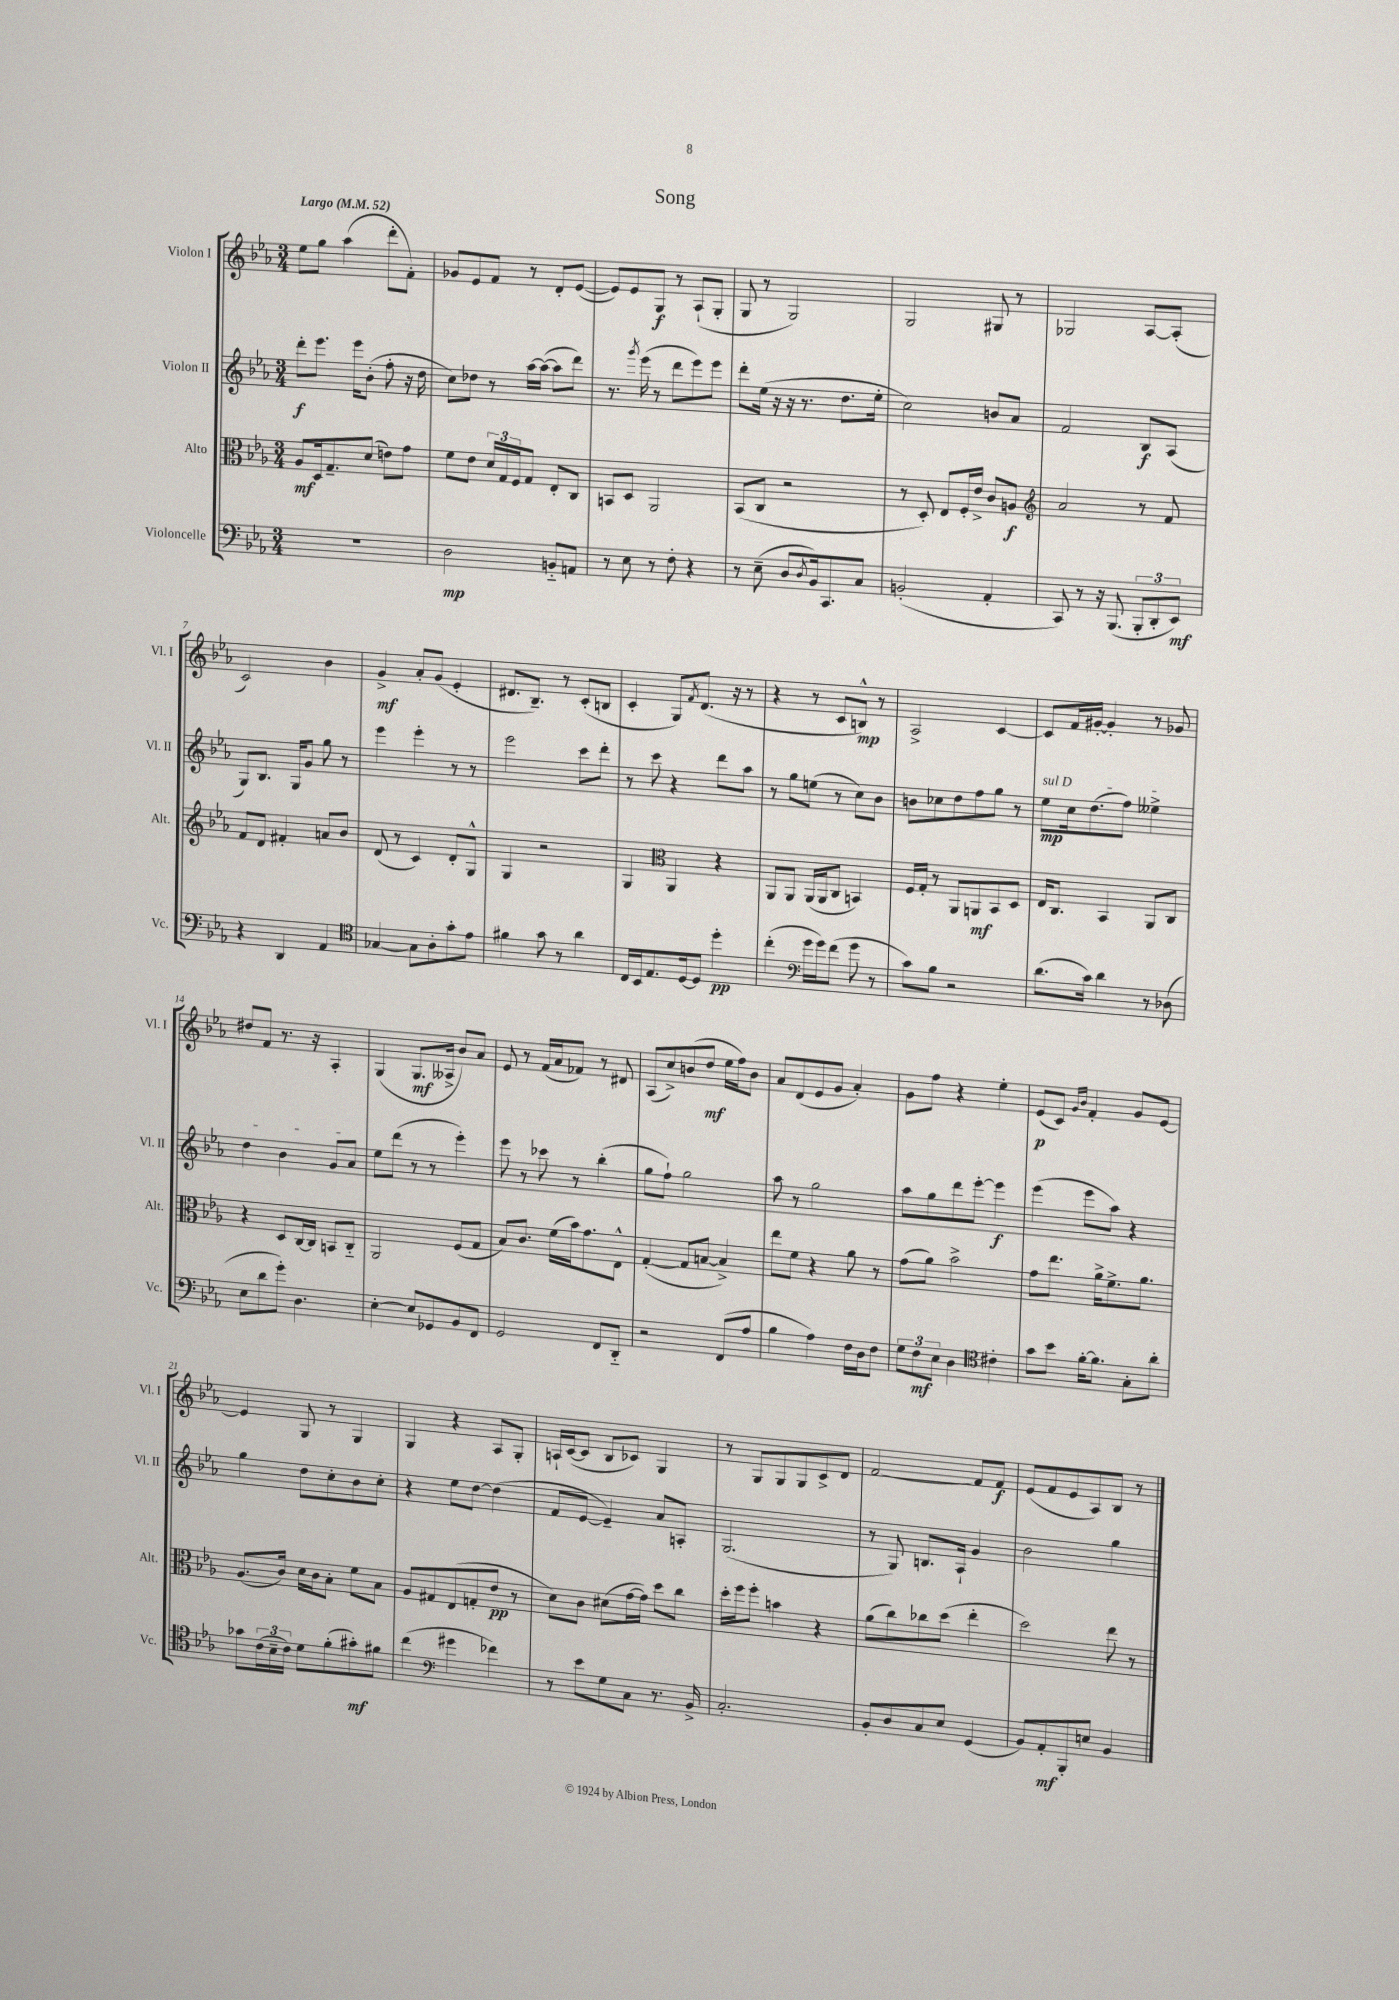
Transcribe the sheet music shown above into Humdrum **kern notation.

**kern	**kern	**kern	**kern
*staff4	*staff3	*staff2	*staff1
*clefF4	*clefC3	*clefG2	*clefG2
*k[b-e-a-]	*k[b-e-a-]	*k[b-e-a-]	*k[b-e-a-]
*M3/4	*M3/4	*M3/4	*M3/4
*MM52	*MM52	*MM52	*MM52
2.r	8A-/L	8ddd'\L	8ee-\L
.	16D/k	8.eee-\J	8gg\J
.	8.G~/	.	.
.	.	.	(4aa-\
.	.	16eee-\LK	.
.	(8d/J	(8b-'\J	.
.	8e\L)	8ff'\	8ddd'\L
.	8g\J	16r	8f'\J)
.	.	16dd\	.
=	=	=	=
2D\	8f\L	8cc\L)	8g-/L
.	8e-\J	8dd-\J	8e-/
.	24d/LL	8r	8f/J
.	24G/	.	.
.	24F/J	.	.
.	8G/J	[16aa-\LL	8r
.	.	(16aa-\_JJ	.
8BB'~/L	8E-'/L	8aa-\]L	8d'/L
8AA/J	8C/J	8ddd\J)	([8e-/J
=	=	=	=
8r	8BB/L	8.r	8e-/]L)
8E-\	8D/J	.	8e-/
.	.	8qggg/	.
.	.	(16eee-\	.
8r	2AA-/	8r	8G/J
8F'\	.	8ddd\L	8r
4r	.	8eee-\)	(8A-`/L
.	.	8eee-\J	8G'/J
=	=	=	=
8r	(8BB-/L	8ddd'\L	8G/
(8E-~\	8C/J	(16ee-\Jk	8r
.	.	16r	.
8D/L	2r	16r	2G/)
.	.	8.r	.
8qD/	.	.	.
16BB-/k)	.	.	.
8.CC/	.	.	.
.	.	8.dd\L	.
8C/J	.	.	.
.	.	16ee-'\Jk	.
=	=	=	=
(2BB'/	8r	2cc\)	2G/
.	8D'/)	.	.
.	8E-/L	.	.
.	16F'/L	.	.
.	16e-^/JJ	.	.
4AA-'/	8c/L	8b/L	8G#/
.	8A/J	8a-/J	8r
=	=	=	=
*	*clefG2	*	*
8CC/)	2a-/	2f/	2G-/
8r	.	.	.
16r	.	.	.
(8.BBB-/	.	.	.
12BBB-'/L	8r	8B-/L	[8A-/L
12DD'/	.	.	.
.	8f/	(8A-/J	(8A-'/]J
12EE-/J)	.	.	.
=	=	=	=
4r	8f/L	8G/L)	2c/)
.	8d/J	8.B-/J	.
4DD/	4f#'/	.	.
.	.	16G/LK	.
.	.	8g/J	.
4AA-/	8a/L	8gg\	4b-\
.	8b-/J	8r	.
=	=	=	=
*clefC4	*	*	*
[4G-/	(8d/	4eee-\	4g^/
.	8r	.	.
8G-\]L	4c/)	4eee-'\	8a-'/L
8A-'\	.	.	(8g/J
8g'\	8d'/L	8r	4e-'/
8e-\J	8G^^/J	8r	.
=	=	=	=
4f#\	4G/	2eee-\	8.d#/L
.	.	.	8.B-~/J)
8g\	2r	.	.
8r	.	.	8r
4a-\	.	8ccc\L	(8c'/L
.	.	8ddd'\J	8B/J
=	=	=	=
16C/LL	4G/	8r	4c'/
16BB-/J	.	.	.
8.E-/	.	8ccc\	.
*	*clefC3	*	*
.	4AA-/	4r	8G/L)
[16D/k	.	.	.
.	.	.	8qf/
8D/]J	.	.	(8.d/J
4dd'\	4r	8ddd\L	.
.	.	.	16r
.	.	8aa-\J	8r
=	=	=	=
(4cc'\	8AA-/L	8r	4r
.	8AA-/J	8gg\L	.
*clefF4	*	*	*
16g\LL	(16AA-/LL	(8ee\J	8r
16g\J)	16AA-/J	.	.
(8f\J	8C/J	8r	8c/L
8g\	4BB/)	8cc\L)	8B^^/J)
8r	.	8b-\J	8r
=	=	=	=
8c\L)	16F/LL	8b\L	2A-^/
.	16G'/JJ	.	.
8B-\J	8r	8cc-\	.
2r	8AA-/L	8dd\	.
.	8AA/	8ff\	.
.	8BB-/	8gg\J	[4c/
.	8D/J	8r	.
=	=	=	=
(8.d\L	16E-/LK	8ee-\L	8c/]L
.	8.C/J	.	.
.	.	16cc\k	16f/L
16c\Jk)	.	(8.dd\	[16g#'/JJ
4d\	4BB-/	.	4g#'/]
.	.	8ff\J)	.
8r	8AA-/L	4ee--^\	8r
(8D-\	8C/J	.	8g-/
=	=	=	=
8E-\L	4r	4dd\	8dd#/L
8d\	.	.	8f/J
8g'\J)	8D/L	4b-\	8.r
4.D\	[16C/L	.	.
.	16C/]JJ	.	16r
.	8BB/L	8g/L	4A-'/
.	8C'~/J	8a-/J	.
=	=	=	=
[4E-'\	2AA-/	8ee-\L	(4G/
.	.	(8ddd\J	.
8E-/]L	.	8r	8.G/L
8GG-/	.	8r	.
.	.	.	16A--^/Jk
8BB-/	(8F/L	4eee-'\)	8b-/L)
8FF/J	8G/J	.	8a-/J
=	=	=	=
2GG/	8B-/L)	8eee-\	8e-/
.	8.c/J	8r	8r
.	.	8ccc-\	(16f/LL
.	(16f\LL	.	16a-/J
.	16b-\J)	8r	8f-/J)
.	8.g\	.	.
8FF/L	.	(4bb-'\	8r
8DD'~/J	8E-^^\J	.	8d#/
=	=	=	=
2r	([4G'/	8gg\L	(8A-/L
.	.	8ff`\J)	8cc^/)
.	8G/]L	2gg\	(8b/
.	[8B/J	.	8dd/J
(8FF/L	4B^/])	.	16ee-\LL
.	.	.	16ff\J)
8A-/J	.	.	8b\J
=	=	=	=
4B-\	8ee-\L	8aa-\	8a-/L
.	8f\J	8r	(8d/
4A-\)	4r	2gg\	8e-/
.	.	.	8g/J
16F\LL	8a-\	.	4a-'/)
16D\J	.	.	.
8F\J	8r	.	.
=	=	=	=
12G\L	(8g\L	8aa-\L	8g\L
12F\	.	.	.
.	8a-\J)	8gg\	8ff\J
12E-\J	.	.	.
4D\	2b-^\	8ddd\	4r
.	.	[8eee-'\J	.
*clefC4	*	*	*
4c#'\	.	4eee-\]	4ee-'\
=	=	=	=
8g\L	8g\L	(4eee-\	(8e-/L
8b-\J	8.ee-\J	.	8c/J)
.	.	.	16qqg/LL
.	.	.	16qqb-/JJ
[16f'\LK	.	8eee-\L	4f'/
8.f\]J	16a-^\LK	.	.
.	8.f^\	8aa-\J)	.
8G'\L	.	4r	8g/L
.	8.a-\J	.	.
8a-'\J	.	.	[8e-/J
=	=	=	=
8g-\L	(8.A-/L	4gg\	4e-/]
(24c\L	.	.	.
24B-~\	.	.	.
.	16c/Jk)	.	.
24c\JJ)	.	.	.
8d\L	16d\LL	8dd\L	8G/
.	16c\J	.	.
(8f'\	8B-'\J	8cc'\	8r
8g#'\)	8f\L	8b-\	4G/
8f#\J	8B-\J	8cc'\J	.
=	=	=	=
(4cc\	8A-/L	4r	4G/
.	8G#/	.	.
*clefF4	*	*	*
4g#\	(8E-/	8ee-\L	4r
.	8G'/	[8dd\J	.
4f-\)	8e-/J	(4dd\]	8A-/L
.	8r	.	8G'/J
=	=	=	=
8r	8d\L)	8f/L	16A`/LL
.	.	.	([16c/J
8e-\L	8c\J	[8e-/J	8c/]J
8G\	(8d#\L	4e-~/])	8B-/L
8C\J	[16g\L	.	8c-/J)
.	16g\]JJ)	.	.
8.r	8dd\L	8a-/L	4G/
.	8cc\J	8A'/J	.
16BB-^/	.	.	.
=	=	=	=
2.C'/	16dd'\LL	(2.G/	8r
.	16ff\J	.	.
.	8ff'\J	.	8G/L
.	4b\	.	8G/
.	.	.	8G/
.	4r	.	8c^/
.	.	.	8d/J
=	=	=	=
8BB-'/L	(8a-\L	8r	[2f/
8D/	8cc\)	8G/)	.
8C/	8cc-\	8.B/L	.
8E-/J	(8dd\J	.	.
.	.	16A-`/Jk	.
(4GG/	4ee-'\	4g/	8f/]L
.	.	.	8f/J
=	=	=	=
8BB-/L)	2dd\)	2b-\	(8e-/L
8AA-'/	.	.	8f/
8BBB-'/	.	.	8e-/
8E/J	.	.	8A-/)
4BB-/	8ee-\	4gg\	8B-/J
.	8r	.	8r
==	==	==	==
*-	*-	*-	*-
